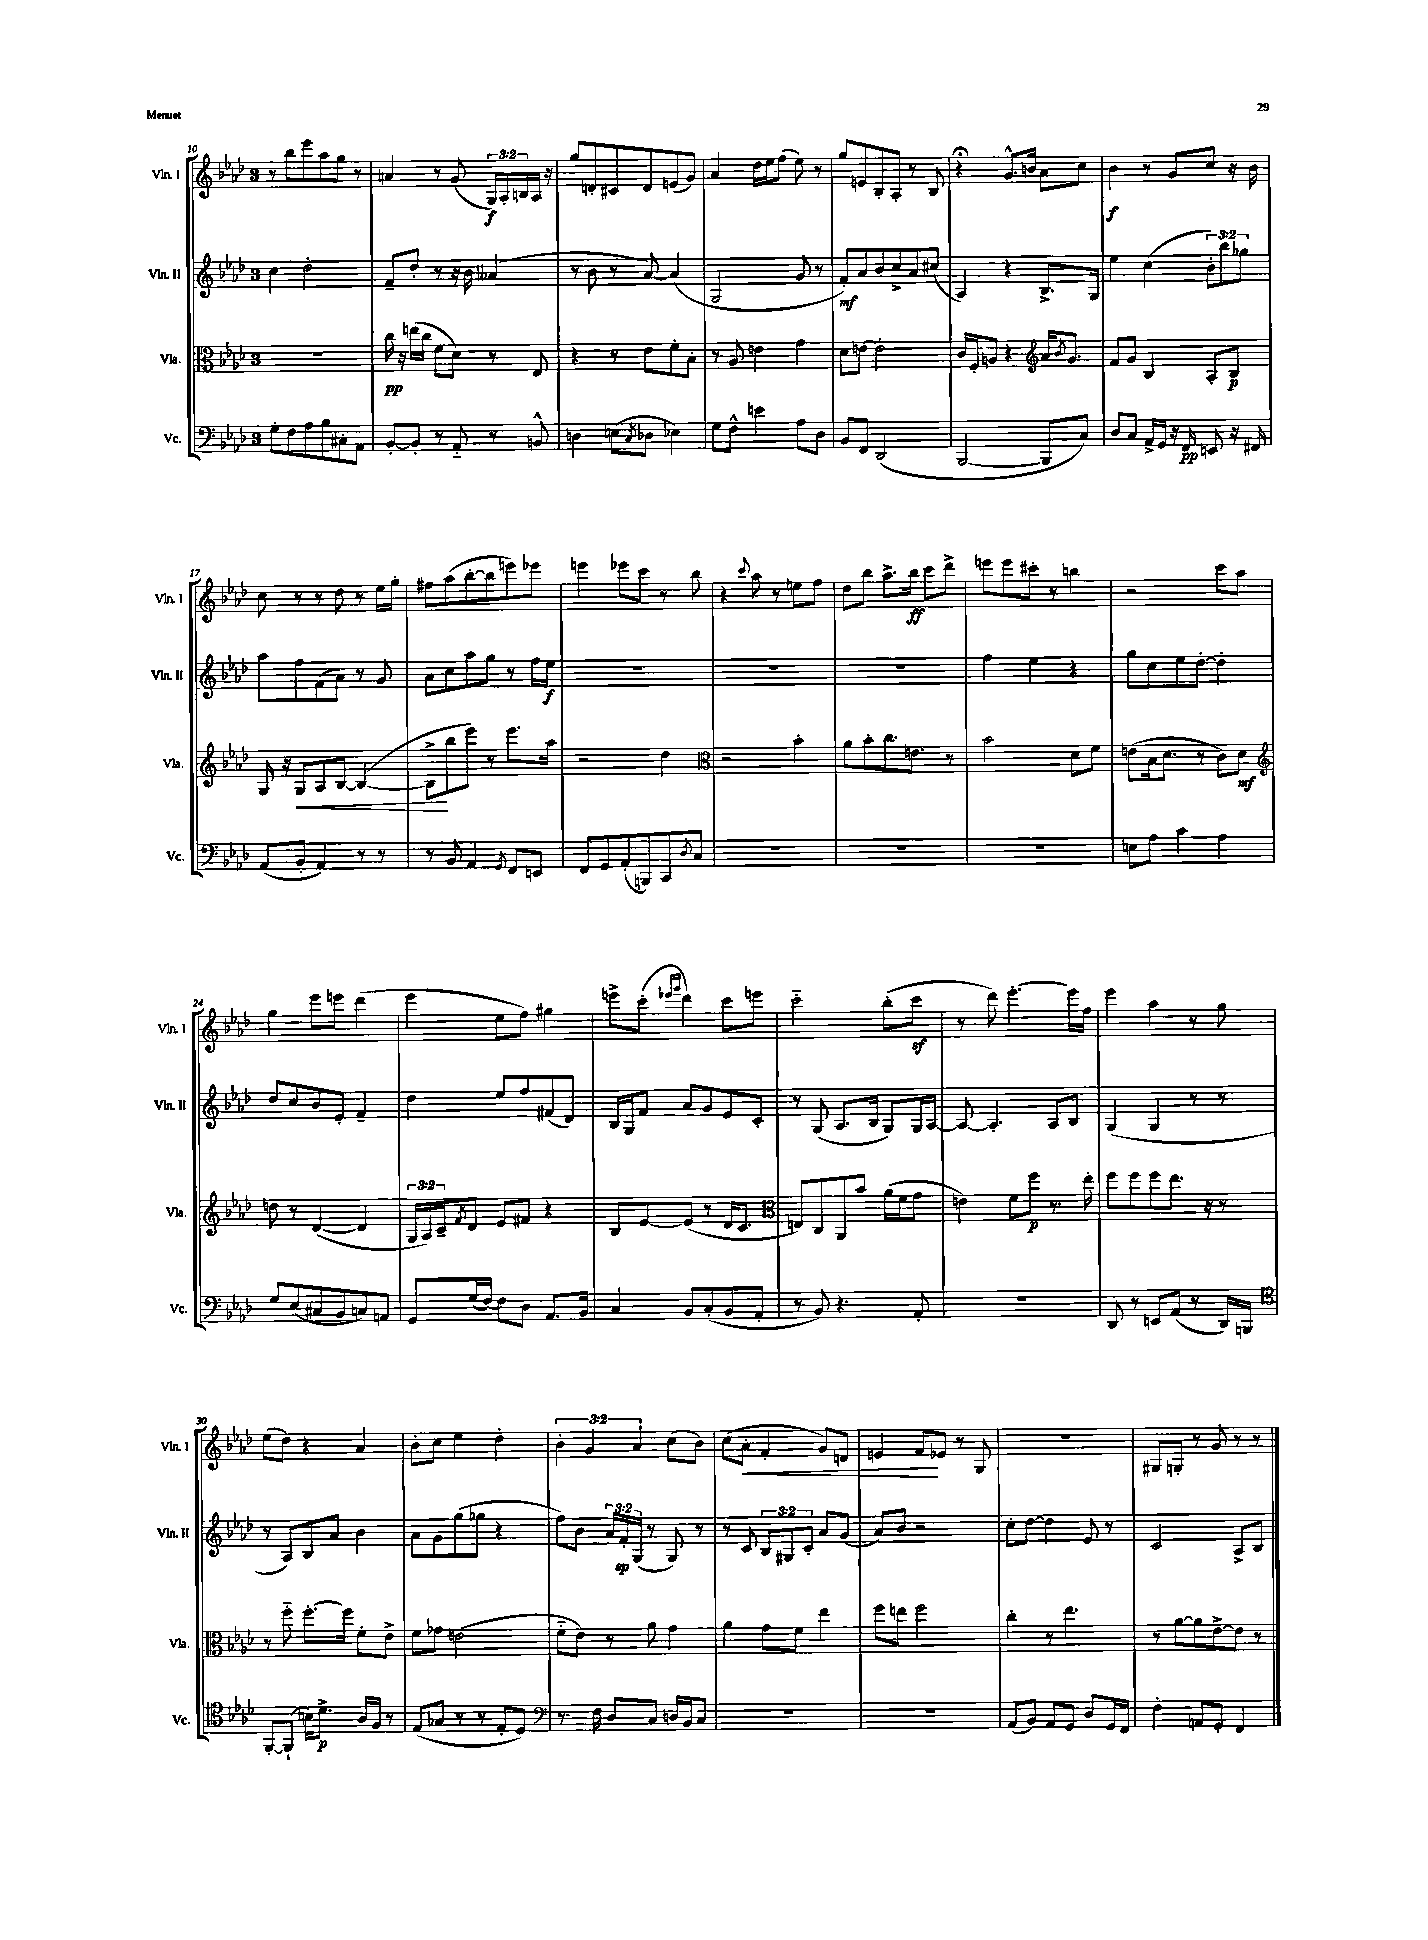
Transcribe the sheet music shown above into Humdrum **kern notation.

**kern	**kern	**kern	**kern
*staff4	*staff3	*staff2	*staff1
*clefF4	*clefC3	*clefG2	*clefG2
*k[b-e-a-d-]	*k[b-e-a-d-]	*k[b-e-a-d-]	*k[b-e-a-d-]
*M3/4	*M3/4	*M3/4	*M3/4
8G'\L	2.r	4cc\	8r
8F\	.	.	8bb-\L
8A-\	.	2dd-'\	8eee-\
8B-\	.	.	8aa-\
8C#'\	.	.	8gg\J
8AA-\J	.	.	8r
=	=	=	=
[8BB-'/L	16cc\	8f~/L	4a/
.	16r	.	.
8BB-'/]J	(16ee\LL	8dd-'/J	.
.	16cc\JJ	.	.
8r	8f\L	8r	8r
8AA-'~/	8d-\J)	16r	(8g/
.	.	16b-\	.
8r	8r	(4a--/	24G/LL)
.	.	.	24A-'/
.	.	.	24B/
8BB^^/	8E-/	.	16A-/JJ
.	.	.	16r
=	=	=	=
4D\	4r	8r	8gg/L
.	.	8b-\	8d'/
(8E\L	8r	8r	8c#/
8qC/	.	.	.
8D-\J	8e-\L	[8a-/)	8d/
4E-\)	8f'\	(4a-/]	(8e/
.	8B-'\J	.	8g/J)
=	=	=	=
8G\L	8r	2G/	4a-/
8F^^\J	8A-/	.	.
4e\	4e\	.	16dd-\LL
.	.	.	16ee-\J
.	.	.	(8ff\J
8A-\L	4g\	8g/	8ee-\)
8D-\J	.	8r	8r
=	=	=	=
8BB-/L	8d-\L	8f'/L)	8gg/L
8FF/J	[8e\J	8a-/	8e/
(2DD-/	2e'\]	8b-/	8B-'/
.	.	8cc^/	8A-'/J
.	.	8a-/	8r
.	.	(8cc#/J	8B-/
=	=	=	=
[2BBB-/	16c/LL	4A-/)	4r;
.	16F'/J	.	.
.	8A/J	.	.
.	4r	4r	8.g^^/L
.	.	.	16b/Jk
*	*clefG2	*	*
8BBB-/]L	16a-/LK	8.B-^/L	8a-\L
.	8qb-/	.	.
.	8.g/J	.	.
8C/J)	.	.	8cc\J
.	.	16G/Jk	.
=	=	=	=
8D-/L	8f/L	4ee-\	4b-\
8C/J	8g/J	.	.
16AA-^/LL	4B-/	(4cc\	8r
16GG/JJ	.	.	.
16r	.	.	8g/L
16FF/	.	.	.
8EE/	8A-'/L	12b-'\L)	8cc/J
.	.	12bb-\	.
16r	8B-/J	.	16r
.	.	12gg-\J	.
16FF#/	.	.	16b-\
=	=	=	=
(8AA-/L	16G/	8aa-\L	8cc\
.	16r	.	.
8BB-'/J	8G/L	8ff\	8r
4AA-/)	8A-/	(8f\	8r
.	[8B-/J	8a-\J)	8dd-\
8r	(4B-/_	8r	8r
8r	.	8g/	16ee-\LL
.	.	.	16gg'\JJ
=	=	=	=
8r	8B-^\]L	8a-\L	8ff#\L
8BB-/	8bb-\	8cc\	(8aa-\
4AA-/	8eee-\J)	8aa-\	[8bb-'\
.	8r	8gg\J	8bb-\]
8qGG/	.	.	.
8FF/L	8.eee-\L	8r	8eee\)
8EE/J	.	16ff\LL	8eee-\J
.	16aa-\Jk	16ee-\JJ	.
=	=	=	=
8FF/L	2r	2.r	4eee\
8GG/	.	.	.
(8AA-'/	.	.	8eee-\L
8BBB/)	.	.	8ccc\J
8CC/	4dd-\	.	8r
8qD-/	.	.	.
8C/J	.	.	8bb-\
=	=	=	=
*	*clefC3	*	*
2.r	2r	2.r	4r
.	.	.	8qqccc/
.	.	.	8aa-\
.	.	.	8r
.	4b-'\	.	8ee\L
.	.	.	8ff\J
=	=	=	=
2.r	8a-\L	2.r	8dd-\L
.	8b-'\	.	8bb-\J
.	8.cc\	.	8.aa-^\L
.	8.e\J	.	16bb-\Jk
.	.	.	8ccc\L
.	8r	.	8ddd-^\J
=	=	=	=
2.r	2b-\	4ff\	8eee\L
.	.	.	8eee\
.	.	4ee-\	8ccc#'\J
.	.	.	8r
.	8d-\L	4r	4bb\
.	8f\J	.	.
=	=	=	=
8E\L	(8e\L	8gg\L	2r
8A-\J	16B-\k	8cc\	.
.	8.d-\J	.	.
4c\	.	8ee-\	.
.	8r	[8dd-'\J	.
4A-\	8c\L)	4dd-'\]	8ccc\L
.	8d-\J	.	8aa-\J
=	=	=	=
*	*clefG2	*	*
8G/L	8dd\	8dd-/L	4gg\
(8E-/	8r	8cc/	.
8C#/	([4d-/	8b-/	8eee-\L
8BB-/	.	8e-'/J	8eee\J
8C/)	4d-/]	4f~/	(4ddd-\
8AA/J	.	.	.
=	=	=	=
8GG/L	24G/LL	4dd-\	4eee-\
.	24A-/)	.	.
.	24c~/J	.	.
.	8qf/	.	.
(16G/L	8d-/J	.	.
[16F/JJ)	.	.	.
8F\]L	8e-/L	8ee-/L	8ee-\L
8D-\J	8f#/J	8ff/	8ff\J)
8.AA-/L	4r	(8f#/	4gg#\
.	.	8d-/J)	.
16BB-/Jk	.	.	.
=	=	=	=
4C/	8B-/L	16B-/LL	8eee^\L
.	.	16G/J	.
.	[8e-/	8f/J	(8ccc'\J
.	.	.	16qqeee-/LL
.	.	.	16qqggg/JJ
8BB-/L	(8e-/]J	8a-/L	4ddd-\)
(8C'/	8r	8g/	.
8BB-/	16d-/LK	8e-/	8ccc\L
.	8.c/J	.	.
8AA-'/J	.	8c'/J	8eee\J
=	=	=	=
*	*clefC3	*	*
8r	8E/L)	8r	2ccc'~\
8BB-/)	8C/	(8G/	.
4.r	8AA-/	8.A-/L	.
.	8b-/J	.	.
.	.	16B-/Jk	.
.	(16a-\LL	8G/L)	(8bb-'\L
.	16f\J	.	.
8AA-'/	8g\J	16G/L	8ccc\J
.	.	[16A-/JJ	.
=	=	=	=
2.r	4e\)	8A-/_	8r
.	.	4.A-'/]	8ddd-\)
.	8f\L	.	[4.eee-'\
.	8ff\J	.	.
.	8.r	8A-/L	.
.	.	8B-/J	16eee-\]LL
.	16ee-'\	.	16ff\JJ
=	=	=	=
8DD-/	8ff\L	(4G/	4eee-\
8r	8ff\	.	.
8EE/L	8ff\	4G/	4aa-\
(8AA-/J	8.ee-\J	.	.
8r	.	8r	8r
.	16r	.	.
16DD-/LL)	8r	8r	8gg\
16BBB/JJ	.	.	.
=	=	=	=
*clefC4	*	*	*
[8FF'/L	8r	8r	(8ee-\L
(8FF`/]J	8ff'~\	8A-/L)	8dd-\J)
16B\LK)	[8.ff'\L	8B-/	4r
8.d-^\J	.	.	.
.	.	8a-/J	.
.	16ff\]Jk	.	.
16A-/LL	8f'\L	4b-\	4a-/
16F/JJ	.	.	.
8r	8e-^\J	.	.
=	=	=	=
(8E-/L	8f\L	8a-\L	8b-'\L
8G-/J	8g-\J	8g\	8cc\J
8r	(2e\	(8gg\	4ee-\
8r	.	8gg-\J	.
8E-'/L	.	4r	4dd-'\
8D-/J)	.	.	.
=	=	=	=
*clefF4	*	*	*
8.r	8f'~\L	8ff\L)	6b-'\
.	8e-\J)	8b-\J	.
.	.	.	6g/
16F\	.	.	.
8D-/L	8r	24a-/LL	.
.	.	24f'/	.
.	.	(24G/JJ	6a-/
8C/J	8a-\	8r	.
16D/LL	4g\	8G/)	(8cc\L
16BB-/J	.	.	.
8C/J	.	8r	8b-\J)
=	=	=	=
2.r	4a-\	8r	(8cc\L
.	.	8c/	8a-'\J
.	8g\L	12B-/L	4f'/
.	.	12G#/	.
.	8f\J	.	.
.	.	12c'/J	.
.	4ee-\	8a-/L	8g/L)
.	.	(8g/J	8d/J
=	=	=	=
2.r	8ff\L	8a-/L)	4e/
.	8ee\J	8b-/J	.
.	2ff\	2r	8f/L
.	.	.	8e-/J
.	.	.	8r
.	.	.	8G/
=	=	=	=
(8AA-/L	4cc'\	8cc'\L	2.r
8BB-/J)	.	[8dd-\J	.
8AA-/L	8r	4dd-\]	.
8GG/J	4.ee-\	.	.
8D-/L	.	8e-/	.
16GG/L	.	8r	.
16FF/JJ	.	.	.
=	=	=	=
4F'\	8r	2c/	8G#/L
.	[8a-\L	.	8G'/J
8AA/L	8a-\]	.	8r
8GG'/J	[8e-^\	.	8g/
4FF/	8e-\]J	8A-^/L	8r
.	8r	8B-/J	8r
==	==	==	==
*-	*-	*-	*-
